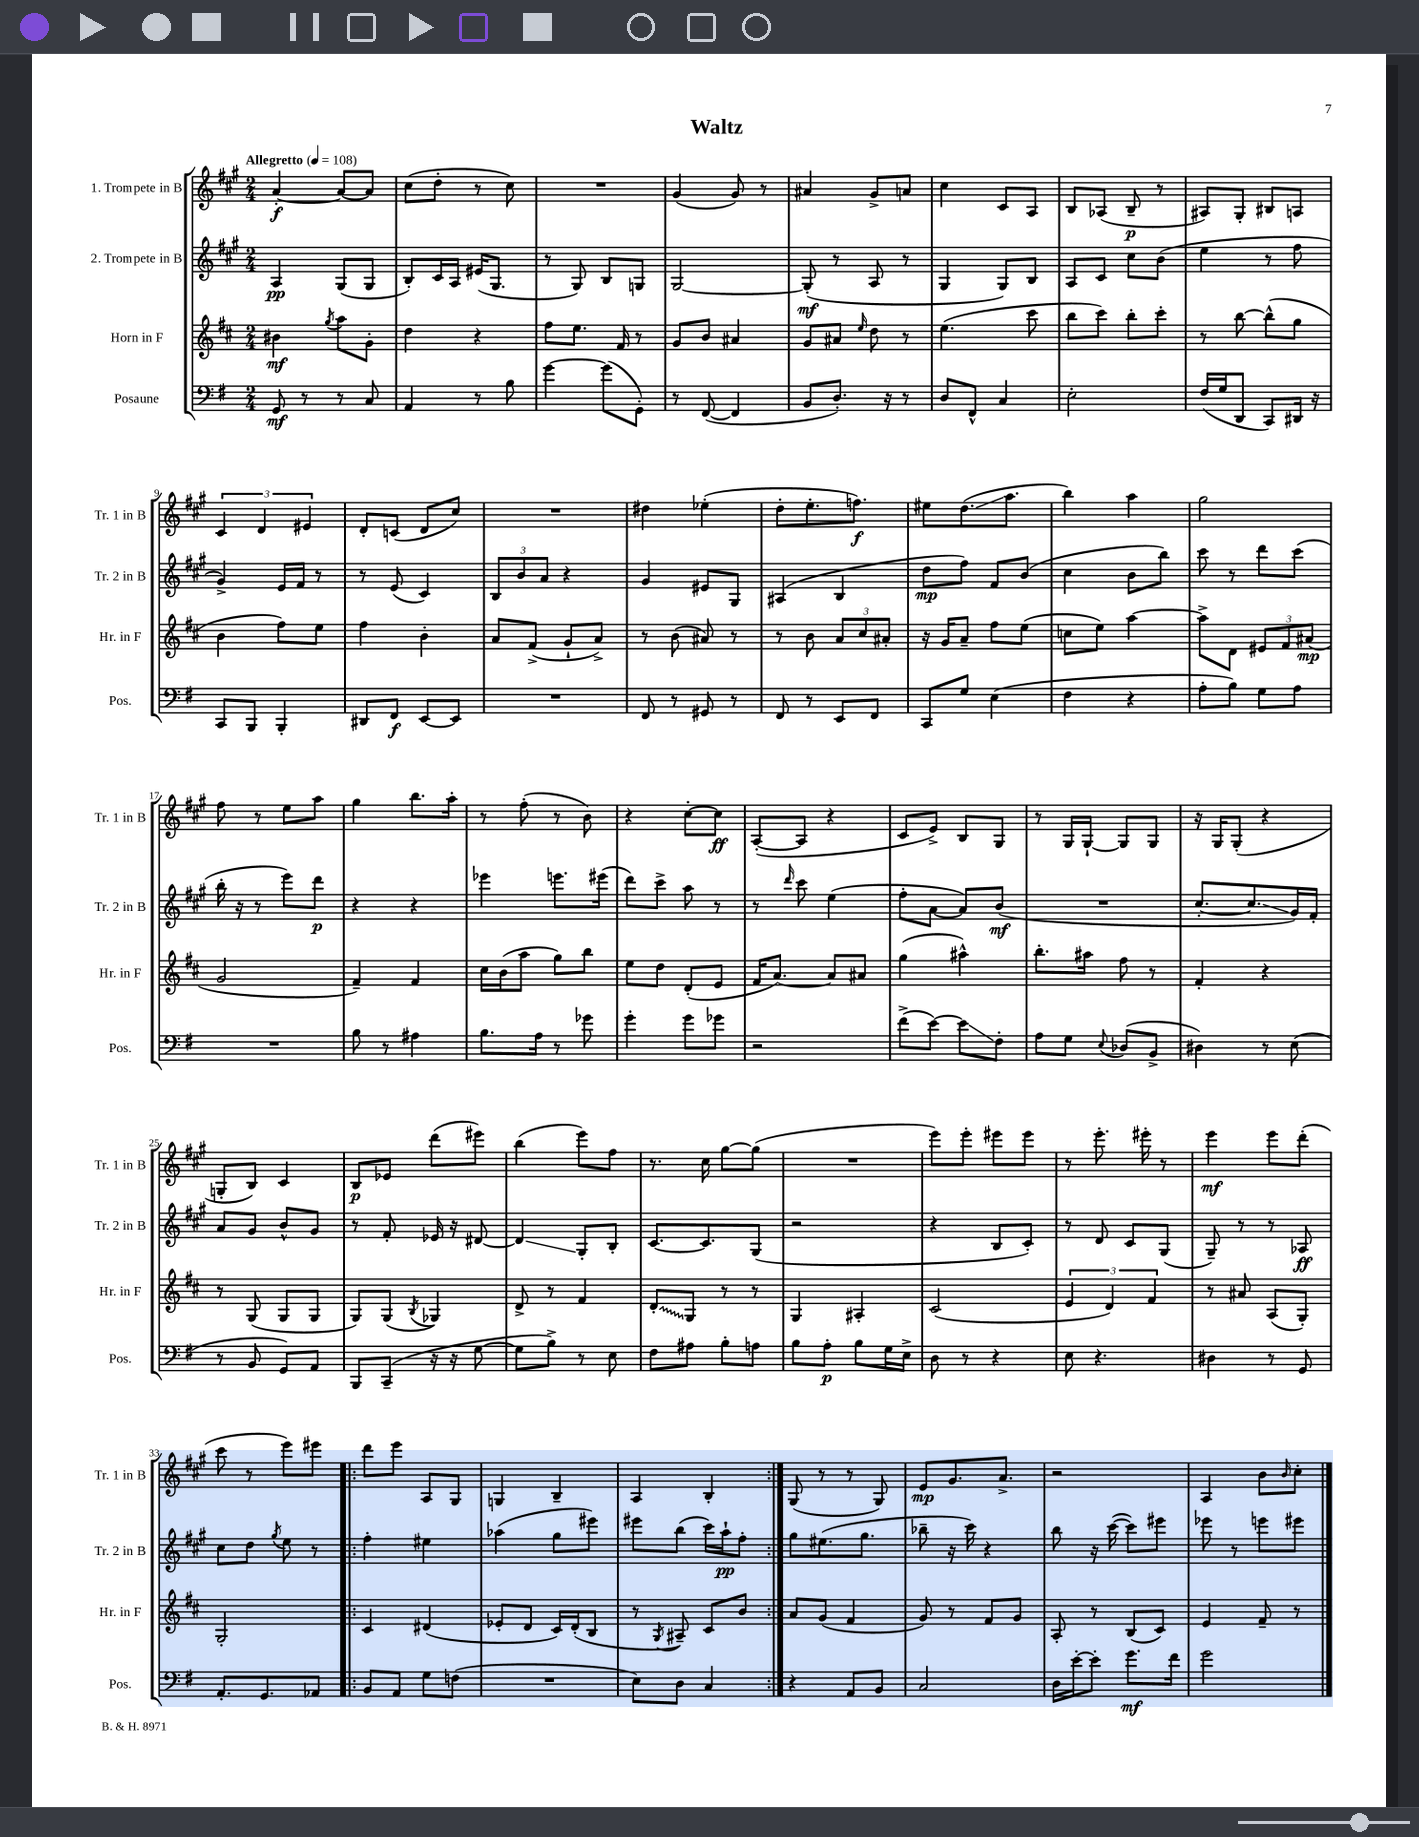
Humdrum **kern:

**kern	**kern	**kern	**kern
*staff4	*staff3	*staff2	*staff1
*clefF4	*clefG2	*clefG2	*clefG2
*k[f#]	*k[f#c#]	*k[f#c#g#]	*k[f#c#g#]
*M2/4	*M2/4	*M2/4	*M2/4
*MM108	*MM108	*MM108	*MM108
8GG	4b#	4A	[4a'
8r	.	.	.
.	8qgg	.	.
8r	8aa	(8G#	8a_
8C	8g'	8G#	8a]
=	=	=	=
4AA	4dd	8B')	(8cc#
.	.	16c#	8dd'
.	.	16A	.
8r	4r	(16e#	8r
.	.	8.G#	.
8B	.	.	8cc#)
=	=	=	=
[4g	8ff#	8r	2r
.	8.ee	8G#)	.
(8g]	.	8B	.
.	16f#	.	.
8GG')	8r	8G	.
=	=	=	=
8r	8g	[2G#	(4g#
([8FF#	8b	.	.
4FF#]	4a#	.	8g#)
.	.	.	8r
=	=	=	=
8BB	8g	(8G#']	4a#
8.D')	8a#	8r	.
.	16qqee	.	.
.	8dd	8A	8g#^
16r	.	.	.
8r	8r	8r	8a
=	=	=	=
8D	(4.ee	4G#	4cc#
8FF#^^	.	.	.
4C	.	8G#)	8c#
.	8ccc#	8B	8A
=	=	=	=
2E'	8bb	8A	8B
.	8ccc#)	8c#	(8A-
.	8bb'	8cc#	8B~
.	8ccc#'	(8b	8r
=	=	=	=
(16F#	8r	4ee	8A#)
16G	.	.	.
8DD	[8bb	.	8G#'
8CC)	(8bb^^]	8r	8B#
16DD#	8gg	8ff#	8A
16r	.	.	.
=	=	=	=
8CC	4b	4g#^)	6c#
8BBB	.	.	.
.	.	.	6d
4BBB'	8ff#)	16e	.
.	.	16f#	.
.	.	.	6e#
.	8ee	8r	.
=	=	=	=
8DD#	4ff#	8r	8d'
8FF#	.	(8e	(8c
[8EE	4b'	4c#)	8d
8EE]	.	.	8cc#)
=	=	=	=
2r	8a	12B	2r
.	.	12b	.
.	(8f#^	.	.
.	.	12a	.
.	8g`	4r	.
.	8a^)	.	.
=	=	=	=
8FF#	8r	4g#	4dd#
8r	(8b	.	.
8GG#	8a#)	8e#	(4ee-'
8r	8r	8G#	.
=	=	=	=
8FF#	8r	(4A#	8dd'
8r	8b	.	8.ee'
8EE	12a	4B	.
.	.	.	8.ff)
.	12cc#	.	.
8FF#	.	.	.
.	12a#'	.	.
=	=	=	=
8CC	16r	8dd	8ee#
.	16g	.	.
8G	8a~	8ff#)	(8.dd
(4E	8ff#	8f#	.
.	.	.	8.aa
.	(8ee	(8b	.
=	=	=	=
4F#	8cc	4cc#	4bb)
.	8ee)	.	.
4r	[4aa	8b	4aa
.	.	8bb)	.
=	=	=	=
8A'	8aa^]	8ccc#	2gg#
8B)	8d	8r	.
8G	12e#	8ddd	.
.	12f#	.	.
8A	.	(8ccc#	.
.	(12a#	.	.
=	=	=	=
2r	2g	16bb'	8ff#
.	.	16r	.
.	.	8r	8r
.	.	8eee)	8ee
.	.	8ddd	8aa
=	=	=	=
8B	4f#~)	4r	4gg#
8r	.	.	.
4A#	4f#	4r	8.bb
.	.	.	16aa'
=	=	=	=
8.B	16cc#	4eee-	8r
.	(16b	.	.
.	8aa	.	(8ff#'
16A	.	.	.
8r	8gg)	8.eee	8r
8g-	8bb	.	8b)
.	.	(16eee#	.
=	=	=	=
4g'	8ee	8ddd)	4r
.	8dd	8ccc#^	.
8g	(8d'	8aa	[8cc#'
8g-	8e	8r	8cc#]
=	=	=	=
2r	16f#	8r	([8A'
.	[8.a)	.	.
.	.	16qqddd	.
.	.	8ccc#	8A]
.	8a]	(4ee	4r
.	8a#	.	.
=	=	=	=
(8f#^	(4gg	8ff#'	8c#
[8e)	.	[8a	8e^)
8e]	4aa#^^)	8a])	8B
8F#'	.	(8b	8G#
=	=	=	=
8A	8.bb'	2r	8r
8G	.	.	16G#
.	16aa#	.	[16G#`
8qqE	.	.	.
(8D-	8ff#	.	8G#]
8BB^	8r	.	8G#
=	=	=	=
4D#)	4f#'	[8.cc#'	16r
.	.	.	16G#
.	.	.	(8G#'
.	.	8.cc#]	.
8r	4r	.	4r
(8E	.	16g#)	.
.	.	16f#'	.
=	=	=	=
8r	8r	8a	8G'
8BB	(8G	8g#	8B)
8GG)	8G	8b^^	4c#
8AA	8G	8g#	.
=	=	=	=
8BBB	8G)	8r	8B
(8CC~	(8G	8f#'	8e-
.	8qB	.	.
16r	4G-)	16e-	(8ddd
16r	.	16r	.
[8G	.	[8d#	8eee#)
=	=	=	=
8G]	8d^	4d#]	(4bb
8B^)	8r	.	.
8r	4f#	8G#'	8eee)
8E	.	8B'	8ff#
=	=	=	=
8F#	8d'	[8.c#	8.r
8A#	8G	.	.
.	.	8.c#]	16cc#
8B'	8r	.	[8gg#
8A	8r	(8G#	(8gg#]
=	=	=	=
8B	4G	2r	2r
8A'	.	.	.
8B	4A#'	.	.
16G	.	.	.
16E^	.	.	.
=	=	=	=
8D	(2c#	4r	8eee)
8r	.	.	8eee'
4r	.	8B	8eee#
.	.	8c#')	8eee#
=	=	=	=
8E	6e	8r	8r
4.r	.	8d	8.eee'
.	6d)	.	.
.	.	8c#	.
.	.	.	16eee#'
.	6f#	.	.
.	.	(8G#	8r
=	=	=	=
4D#	8r	8G#~)	4eee
.	8a#	8r	.
8r	(8A	8r	8eee
8GG	8G')	8A-	(8ddd'
=	=	=	=
8.AA'	2G'	8cc#	8ccc#
.	.	8dd	8r
8.GG	.	.	.
.	.	8qgg#	.
.	.	8ee	8eee)
8AA-	.	8r	8eee#
=!|:	=!|:	=!|:	=!|:
8BB	4c#	4ff#'	8ddd
8AA	.	.	8eee
8G	(4d#	4ee#	8A
(8F	.	.	8G#
=	=	=	=
2r	8e-'	(4aa-	4G
.	8d	.	.
.	16c#)	8gg#	4B~
.	(16d'	.	.
.	8B	8eee#)	.
=	=	=	=
8E)	8r	8eee#	4A
.	8qG	.	.
8D	8A#~)	(8bb	.
4C	8c#	16ccc#)	4B'
.	.	16aa`	.
.	8b	8ff#'	.
=:|!	=:|!	=:|!	=:|!
4r	8a	8gg#	(8G#
.	(8g	(8.ee#	8r
8AA	4f#	.	8r
.	.	8.gg#	.
8BB	.	.	8G#)
=	=	=	=
2C	8g)	8bb-~	8e
.	8r	16r	8.g#
.	.	16ccc#)	.
.	8f#	4r	.
.	.	.	8.a^
.	8g	.	.
=	=	=	=
16D	8A'	8bb	2r
[16e'	.	.	.
8e']	8r	16r	.
.	.	([16ccc#	.
8.g	(8B	8ccc#])	.
.	8c#)	8eee#	.
16f#	.	.	.
=	=	=	=
2g	4e	8eee-	4A
.	.	8r	.
.	8f#~	8eee	8b
.	.	.	16qqb
.	8r	8eee#	8cc#'
==	==	==	==
*-	*-	*-	*-
